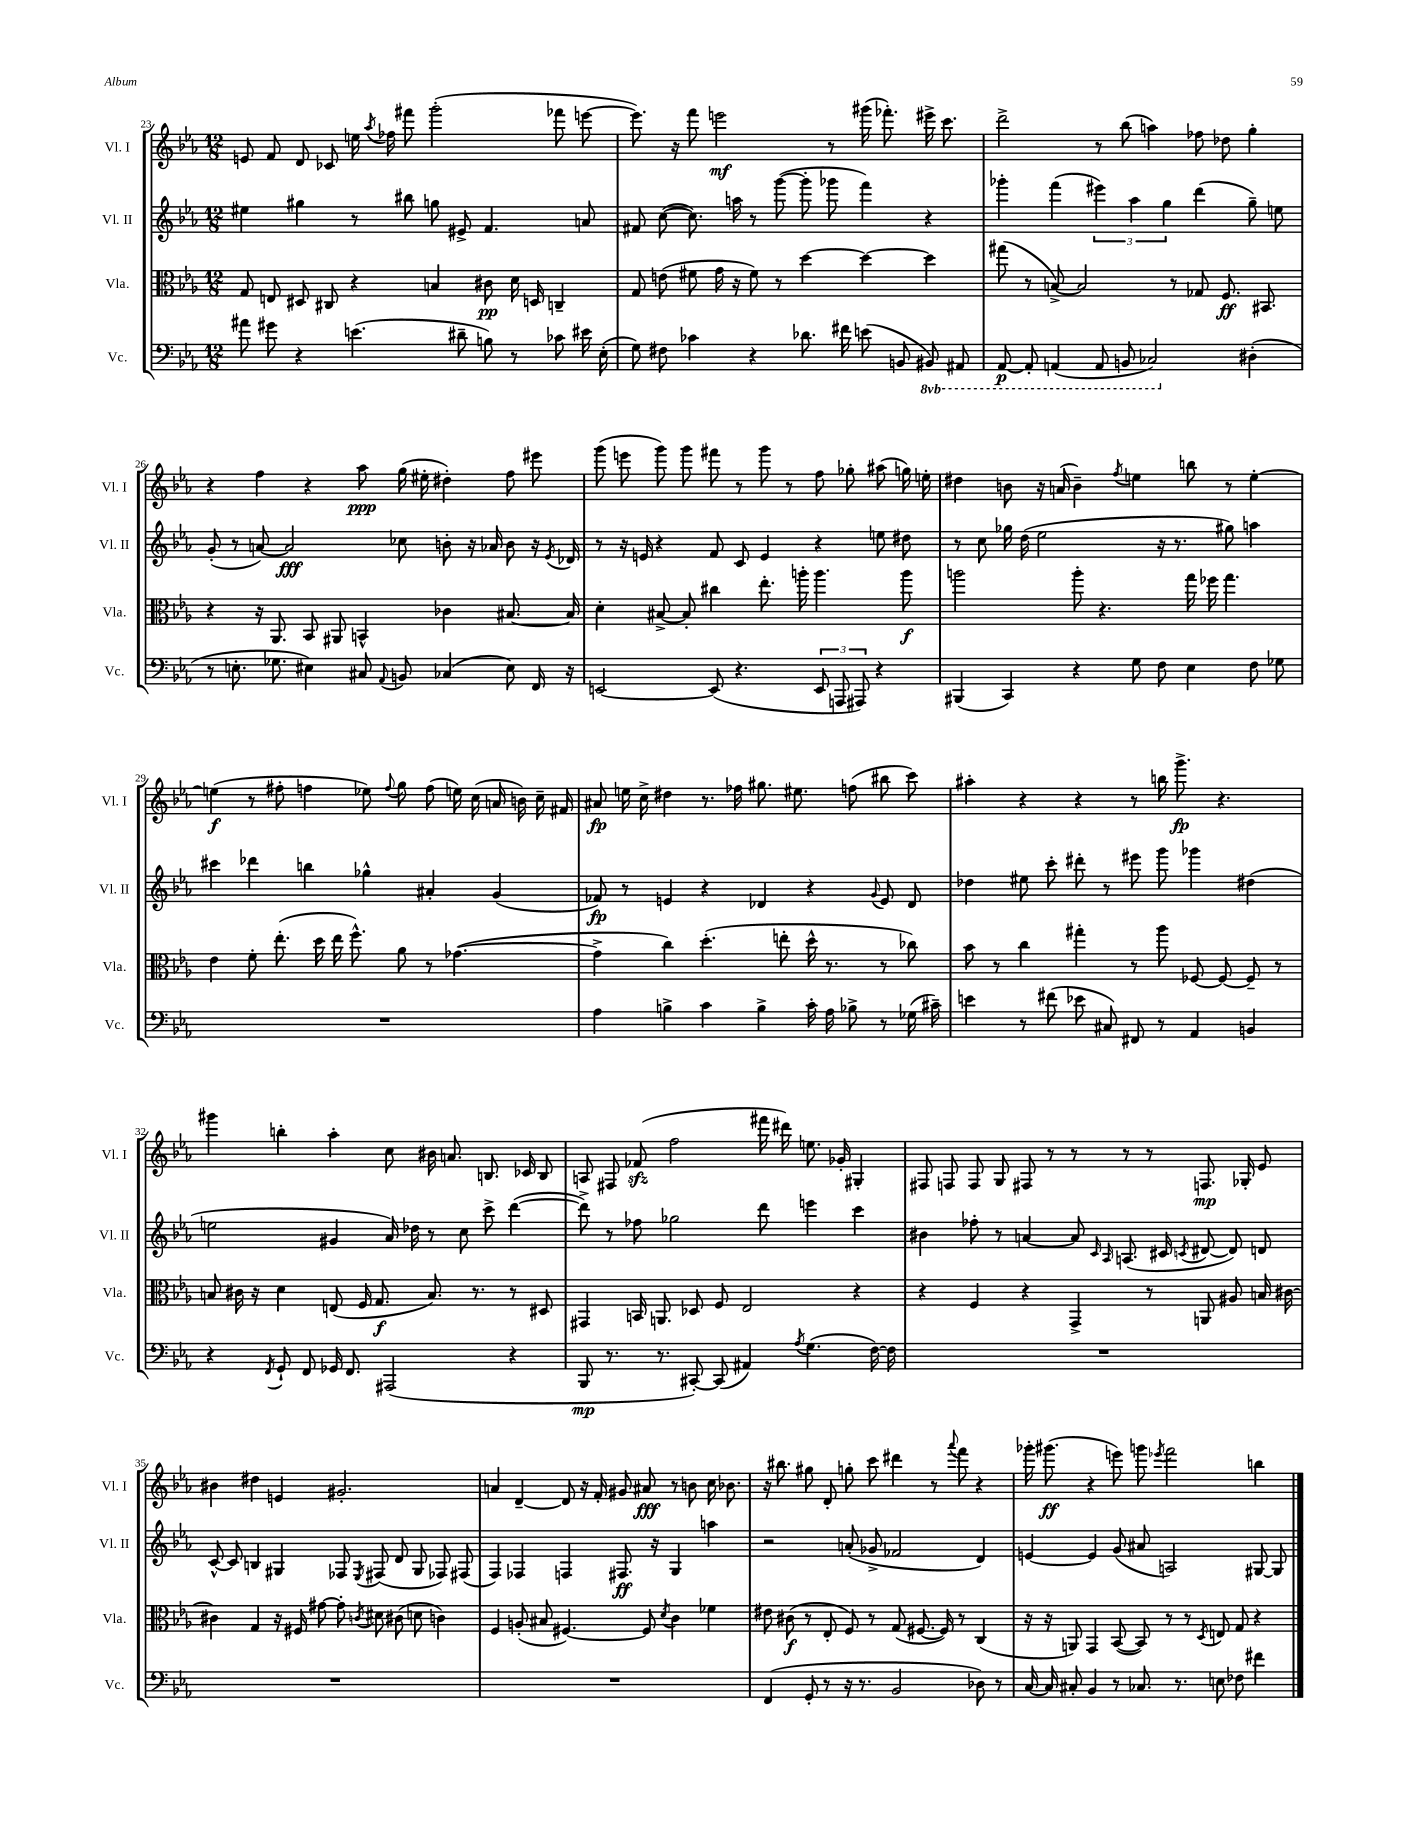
<<
\new StaffGroup <<
\new Staff = "s0" \with { instrumentName = "Vl. I" shortInstrumentName = "Vl. I" } {
    \clef treble \key ees \major \numericTimeSignature \time 12/8
    \autoBeamOff e'8 f'8 d'8 ces'8 e''16 \acciaccatura { aes''8 } fes''16 fis'''8 g'''2-.( fes'''8 e'''8~ |
    e'''8.) r16 f'''8 e'''2\mf r8 gis'''16( fes'''8.-.) eis'''16-> c'''8. |
    d'''2-> r8 bes''8( a''4) fes''8 des''8 g''4-. |
    r4 f''4 r4 aes''8\ppp g''16( eis''16-. dis''4-.) f''8 eis'''8 |
    g'''8( e'''8 g'''8) g'''8 fis'''8 r8 g'''8 r8 f''8 ges''8-. ais''8( g''16) e''16-. |
    dis''4 b'8 r16 a'16( b'4--) \acciaccatura { f''8 } e''4 b''8 r8 e''4~-. |
    e''4\f( r8 fis''8-. f''4 ees''8) \appoggiatura { f''8 } g''8 f''8( e''16) c''16( a'16 b'16) c''16-- fis'16 |
    ais'8\fp e''16 c''16-> dis''4 r8. fes''16 gis''8. eis''8. f''8( bis''8 c'''8) |
    ais''4-. r4 r4 r8 b''16 g'''8.->\fp r4. |
    gis'''4 b''4-. aes''4-. c''8 bis'16 a'8. b8. ces'16 b8 |
    a8 fis8 fes'8\sfz( f''2 fis'''16 dis'''16) e''8. ges'16-. gis4-. |
    fis8 f8 f8 g8 fis8 r8 r8 r8 r8 f8.\mp ges16-. ees'8 |
    bis'4 dis''4 e'4 gis'2.-. |
    a'4 d'4~-- d'8 r16 f'16-. gis'8 ais'8\fff r8 b'8 c''16 bes'8. |
    r16 bis''8. gis''8 d'8-. g''8-. c'''8 dis'''4 r8 \appoggiatura { aes'''8 } f'''8 r4 |
    ges'''16-. gis'''8.\ff( r4 e'''8) g'''8 \acciaccatura { ees'''8 } f'''2 b''4 \bar "|." |
}
\new Staff = "s1" \with { instrumentName = "Vl. II" shortInstrumentName = "Vl. II" } {
    \clef treble \key ees \major \numericTimeSignature \time 12/8
    \autoBeamOff eis''4 gis''4 r8 bis''8 g''8 eis'8-> f'4. a'8 |
    fis'8 c''8~( c''8.) a''16 r8 g'''8~( g'''8-. ges'''8 f'''4) r4 |
    ges'''4-. f'''4( \tuplet 3/2 { eis'''4) aes''4 g''4 } d'''4( g''8--) e''8 |
    g'8-.( r8 a'8~) a'2\fff ces''8 b'8-. r16 aes'16 b'8 r16 \acciaccatura { ees'8 } des'16 |
    r8 r16 e'16 r4 f'8 c'8 e'4 r4 e''8 dis''8 |
    r8 c''8 ges''16 d''16( ees''2 r16 r8. gis''8) a''4 |
    cis'''4 des'''4 b''4 ges''4-^ ais'4-. g'4( |
    fes'8\fp) r8 e'4 r4 des'4 r4 \appoggiatura { g'8 } e'8 des'8 |
    des''4 eis''8 c'''8-. dis'''8-. r8 eis'''8 g'''8 ges'''4 dis''4( |
    e''2 gis'4 aes'16) des''16 r8 c''8 c'''8-> d'''4~( |
    d'''8->) r8 fes''8 ges''2 d'''8 e'''4 c'''4 |
    bis'4 fes''8-. r8 a'4~ a'8 \grace { c'16 aes16 } a8.( cis'16 \acciaccatura { c'8 } dis'8~ dis'8) d'8 |
    c'8~-^ c'8 b4 gis4 fes8 \acciaccatura { ees8 } fis8( d'8 gis8 fes8) fis8( |
    f4) fes4 f4 fis8.\ff r16 g4 a''4 |
    r2 a'8-.( ges'8-> fes'2 d'4) |
    e'4~ e'4 g'8( ais'8 a2) gis8~ gis8 \bar "|." |
}
\new Staff = "s2" \with { instrumentName = "Vla." shortInstrumentName = "Vla." } {
    \clef alto \key ees \major \numericTimeSignature \time 12/8
    \autoBeamOff g8 e8 dis8 cis8 r4 b4 cis'8\pp d'16 d16 c4-- |
    g8 e'8( fis'8 g'16 r16 fis'8) r8 d''4~ d''4~ d''4 |
    gis''8( r8 b8~->) b2 r8 ges8 f8.\ff bis,8. |
    r4 r16 aes,8. bes,8 ais,8 b,4-^ ces'4 bis8.~ bis16 |
    d'4-. bis8~-> bis8-. cis''4 ees''8.-. a''16-. a''4. a''8\f |
    a''2 a''8-. r4. g''16 fes''16 g''4. |
    ees'4 f'8-. ees''8.-.( d''16 ees''16 f''8.-^) aes'8 r8 ges'4.~( |
    ges'4-> c''4) d''4.-.( e''8-. d''16-^ r8. r8 ces''8) |
    bes'8 r8 c''4 gis''4-. r8 aes''8 fes8~ fes8~ fes8-- r8 |
    b8 cis'16 r16 d'4 e8( f16 g8.\f b8.) r8. r8 dis8 |
    gis,4 b,16 a,8. des8 f8 ees2 r4 |
    r4 f4 r4 g,4-> r8 a,8 ais8 b16 cis'16~ |
    cis'4 g4 r16 fis16 gis'8~ gis'8-. \acciaccatura { c'8 } dis'8 cis'8( d'8 c'4) |
    f4 a8-.( bis8 fis4.~) fis8 \acciaccatura { d'8 } c'4 fes'4 |
    eis'8 cis'8\f( r8 ees8-. f8) r8 g8( fis8.~ fis16) r8 c4( |
    r16 r16 a,8) g,4 bes,8~( bes,8) r8 r8 \acciaccatura { d8 } e8 g8 r4 \bar "|." |
}
\new Staff = "s3" \with { instrumentName = "Vc." shortInstrumentName = "Vc." } {
    \clef bass \key ees \major \numericTimeSignature \time 12/8 \set Staff.ottavationMarkups = #ottavation-simple-ordinals
    \autoBeamOff ais'8 gis'8 r4 e'4.( dis'8-- b8) r8 ces'8 eis'16 ees16-.( |
    g8) fis8 ces'4 r4 des'8. fis'16 e'8( b,8 \ottava #-1 bis,,8) ais,,8 |
    aes,,8~\p aes,,8-. a,,4( a,,8 b,,8 ces,2) \ottava #0 dis4-.( |
    r8 e8.-. ges8. eis4) cis8 \appoggiatura { aes,8 } b,8 ces4( eis8) f,16 r16 |
    e,2~ e,8( r4. \tuplet 3/2 { e,8 a,,8 ais,,8) } r4 |
    bis,,4( c,4) r4 g8 f8 ees4 f8 ges8 |
    R1. |
    aes4 b4-> c'4 b4-> c'16-. aes16 bes8-> r8 ges16( cis'16--) |
    e'4 r8 fis'8( ees'8 cis8) fis,8 r8 aes,4 b,4 |
    r4 \acciaccatura { f,8 } g,8-! f,8 ges,16 f,8. ais,,2( r4 |
    bes,,8\mp r8. r8. cis,8~-.) cis,8( ais,4) \acciaccatura { aes8 } g4.( f16~) f16 |
    R1. |
    R1. |
    R1. |
    f,4( g,8-. r8 r16 r8. bes,2 des8) r8 |
    c16~ c16 cis8-. bes,4 r8 ces8. r8. e8 fes8 fis'4 \bar "|." |
}
>>
>>
\layout { \context { \Score currentBarNumber = #23 } }
